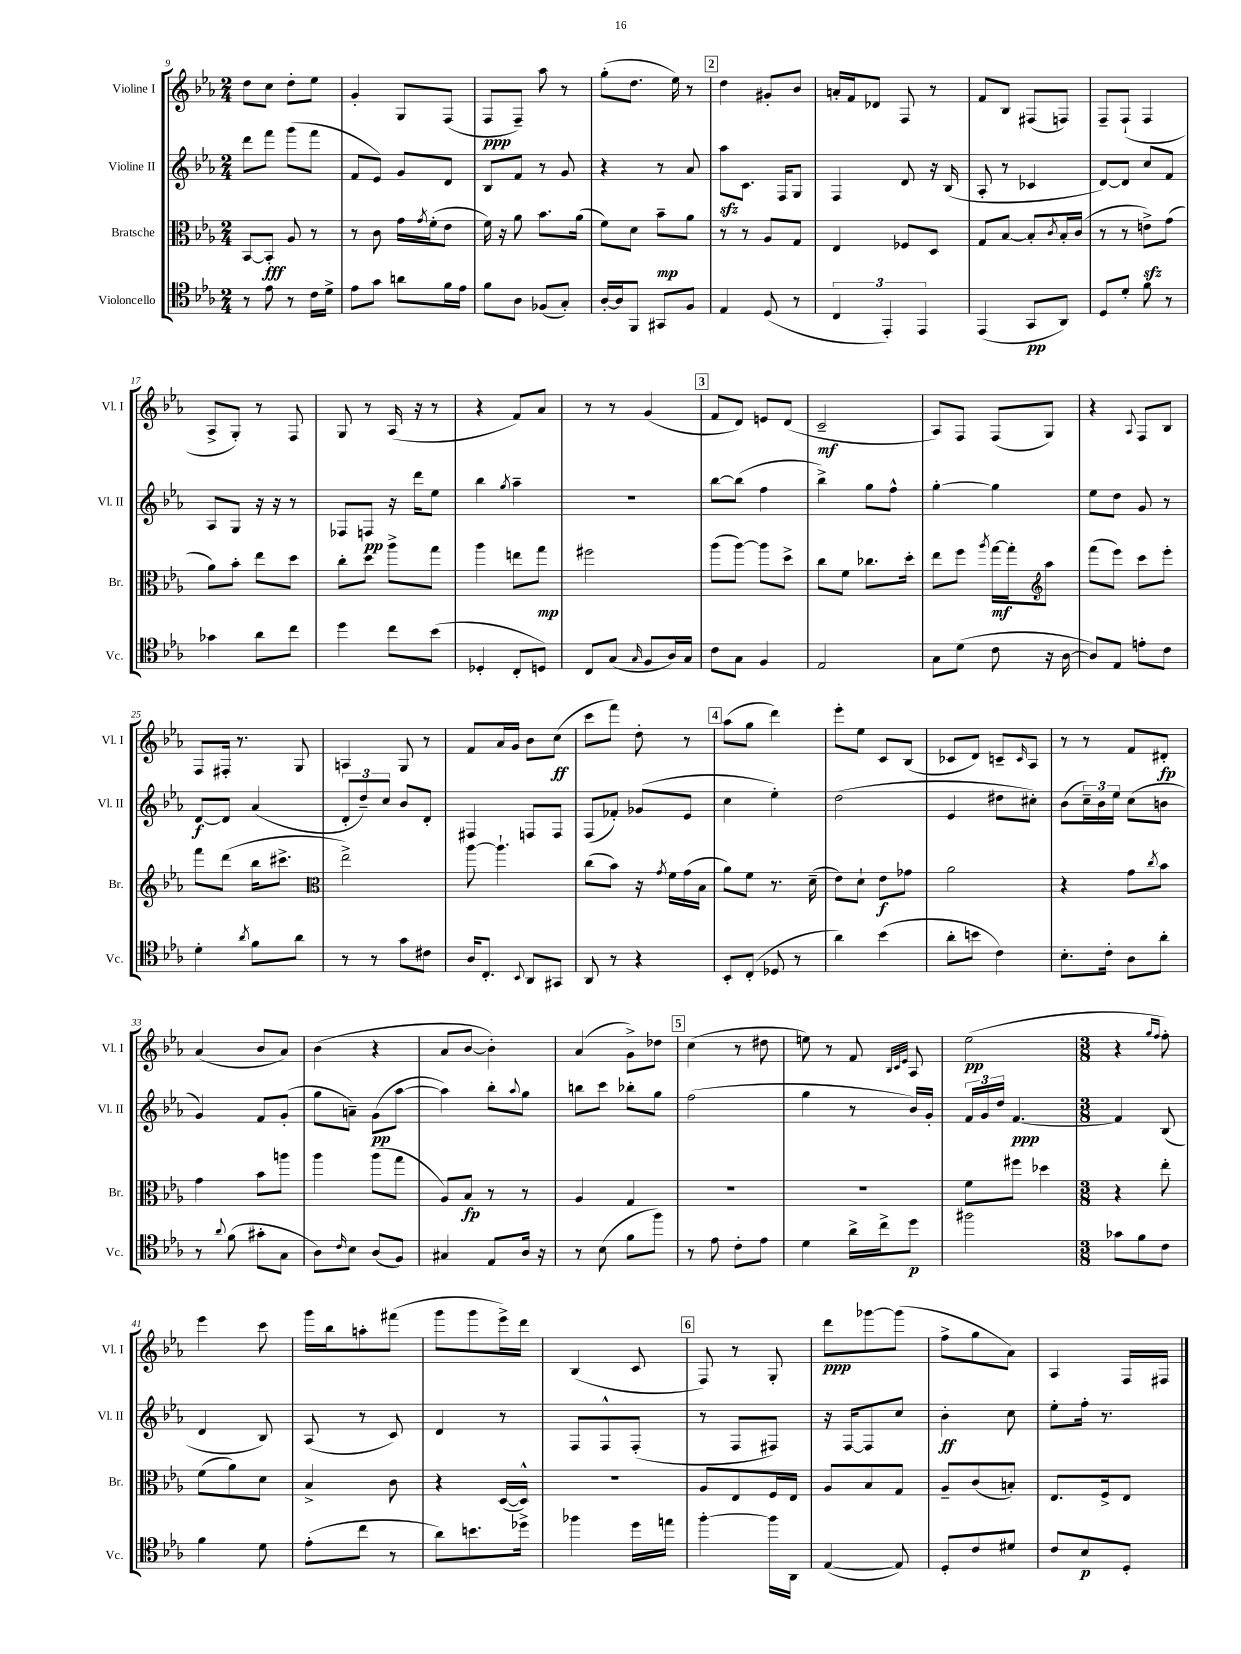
<<
\new StaffGroup <<
\new Staff = "s0" \with { instrumentName = "Violine I" shortInstrumentName = "Vl. I" } {
    \clef treble \key ees \major \numericTimeSignature \time 2/4
    d''8 c''8 d''8-. ees''8 |
    g'4-. g8 f8( |
    f8\ppp f8--) aes''8 r8 |
    g''8-.( d''8. ees''16) r8 |
    \mark \markup { \box "2" } d''4 gis'8-. bes'8 |
    a'16-. f'16 des'8 f8 r8 |
    f'8 bes8 fis8( f8) |
    f8-- f8-!( f4 |
    aes8-> g8-.) r8 f8 |
    g8 r8 aes16( r16 r8 |
    r4 f'8) aes'8 |
    r8 r8 g'4( |
    \mark \markup { \box "3" } f'8 d'8) e'8 d'8( |
    c'2--\mf |
    aes8) f8 f8( g8) |
    r4 \appoggiatura { aes8 } f8 bes8 |
    f8 fis16-. r8. g8 |
    a4 g8 r8 |
    f'8 aes'16 g'16 bes'8 c''8\ff( |
    c'''8 f'''8) d''8-. r8 |
    \mark \markup { \box "4" } aes''8( g''8 d'''4) |
    ees'''8-. ees''8 c'8 bes8( |
    ces'8 d'8) c'8-- \grace { c'16 } aes8 |
    r8 r8 f'8 dis'8-.\fp |
    aes'4( bes'8 aes'8) |
    bes'4( r4 |
    aes'8 bes'8~ bes'4-.) |
    aes'4( g'8->) des''8 |
    \mark \markup { \box "5" } c''4( r8 dis''8 |
    e''8) r8 f'8 \grace { bes32 c'32 ees'32 } aes8 |
    ees''2\pp( |
    \numericTimeSignature \time 3/8 r4 \grace { g''16 f''16 } f''8-.) |
    ees'''4 c'''8 |
    g'''16 bes''16 a''8-. fis'''8( |
    g'''8 g'''8 ees'''16->) d'''16 |
    bes4( c'8 |
    \mark \markup { \box "6" } f8) r8 g8-. |
    d'''8\ppp ges'''8~ ges'''8( |
    f''8-> g''8 aes'8) |
    aes4 f16 fis16 \bar "|." |
}
\new Staff = "s1" \with { instrumentName = "Violine II" shortInstrumentName = "Vl. II" } {
    \clef treble \key ees \major \numericTimeSignature \time 2/4
    d'''8 f'''8 g'''8( f'''8 |
    f'8 ees'8) g'8 d'8 |
    bes8 f'8 r8 g'8 |
    r4 r8 aes'8 |
    \mark \markup { \box "2" } aes''8\sfz c'8. f16 g8 |
    f4 d'8 r16 bes16( |
    aes8-. r8 ces'4 |
    d'8~) d'8 c''8 f'8 |
    aes8 g8 r16 r16 r8 |
    fes8 f8\pp r16 d'''16 ees''8 |
    bes''4 \acciaccatura { g''8 } aes''4-- |
    R2 |
    \mark \markup { \box "3" } bes''8~ bes''8( f''4 |
    bes''4->) g''8 f''8-^ |
    g''4~-. g''4 |
    ees''8 d''8 g'8 r8 |
    d'8~\f d'8 aes'4( |
    \tuplet 3/2 { d'8-. d''8--) c''8 } bes'8 d'8-. |
    fis4 f8 f8 |
    f8( fes'8-.) ges'8( ees'8 |
    \mark \markup { \box "4" } c''4 ees''4-.) |
    d''2( |
    ees'4 dis''8 cis''8-.) |
    bes'8( \tuplet 3/2 { c''16--) bes'16 ees''16 } c''8( b'8 |
    g'4) f'8 g'8-.( |
    g''8 a'8--) g'8\pp( aes''8~ |
    aes''4) bes''8-. \appoggiatura { aes''8 } g''8 |
    b''8 c'''8 bes''8-. g''8 |
    \mark \markup { \box "5" } f''2( |
    g''4 r8 bes'16) g'16-. |
    \tuplet 3/2 { f'16 g'16 d''16 } f'4.~\ppp |
    \numericTimeSignature \time 3/8 f'4 bes8( |
    d'4 bes8) |
    aes8( r8 c'8) |
    d'4 r8 |
    f8 f8-^ f8-.( |
    \mark \markup { \box "6" } r8 f8 fis8) |
    r16 f16~ f8 c''8 |
    bes'4-.\ff c''8 |
    ees''8-. f''16-. r8. \bar "|." |
}
\new Staff = "s2" \with { instrumentName = "Bratsche" shortInstrumentName = "Br." } {
    \clef alto \key ees \major \numericTimeSignature \time 2/4
    bes,8~ bes,8-.\fff aes8 r8 |
    r8 c'8 g'16 \acciaccatura { g'8 } f'16-.( ees'8 |
    f'16) r16 aes'8 bes'8. aes'16( |
    f'8) d'8 bes'8--\mp aes'8 |
    \mark \markup { \box "2" } r8 r8 aes8 g8 |
    ees4 fes8 d8 |
    g8 bes8~ bes8-. \acciaccatura { c'8 } bes16-. c'16( |
    r8 r8 e'8->\sfz) g'8( |
    aes'8) bes'8-. ees''8 d''8 |
    c''8-. d''8 aes''8-> g''8 |
    aes''4 e''8 g''8\mp |
    fis''2 |
    \mark \markup { \box "3" } aes''8( aes''8~) aes''8 d''8-> |
    c''8 f'8 ces''8. d''16-. |
    ees''8 f''8 \acciaccatura { aes''8 } g''16~\mf g''16-. aes''8 |
    \clef treble f'''8( ees'''8) c'''8 ees'''8-. |
    f'''8 d'''8( bes''16 cis'''8.-> |
    \clef alto ees''2->) |
    aes''8~ aes''4.-! |
    c''8( bes'8) r16 \acciaccatura { g'8 } f'16 g'16( bes16 |
    \mark \markup { \box "4" } aes'8) f'8 r8. d'16--( |
    ees'8) d'8-! ees'8\f ges'8 |
    aes'2 |
    r4 g'8 \acciaccatura { c''8 } bes'8 |
    g'4 bes'8 a''8 |
    aes''4 aes''8( g''8 |
    aes8) bes8\fp r8 r8 |
    aes4 g4 |
    \mark \markup { \box "5" } R2 |
    R2 |
    f'8 fis''8 des''4 |
    \numericTimeSignature \time 3/8 r4 ees''8-. |
    f'8( aes'8) d'8 |
    bes4-> c'8 |
    r4 d16~( d16-^) |
    R4. |
    \mark \markup { \box "6" } aes8 ees8 f16 ees16 |
    aes8 bes8 g8 |
    aes8-- c'8( b8-.) |
    ees8. f16-> ees8 \bar "|." |
}
\new Staff = "s3" \with { instrumentName = "Violoncello" shortInstrumentName = "Vc." } {
    \clef tenor \key ees \major \numericTimeSignature \time 2/4
    r8 ees'8 r8 c'16 d'16-> |
    ees'8 g'8 a'8 f'16 ees'16 |
    f'8 aes8 fes8( g8-.) |
    aes16~-. aes16 f,8 gis,8 f8 |
    \mark \markup { \box "2" } ees4 d8( r8 |
    \tuplet 3/2 { c4 ees,4-.) ees,4 } |
    ees,4( g,8\pp aes,8) |
    d8 d'8-. f'8 r8 |
    ges'4 aes'8 c''8 |
    d''4 c''8 bes'8( |
    des4-. c8-. d8) |
    c8 g8( \grace { g16 } f8 aes16) g16 |
    \mark \markup { \box "3" } c'8 g8 f4 |
    ees2 |
    g8 d'8( c'8 r16 aes16~ |
    aes8) ees8 e'8-. c'8 |
    d'4-. \acciaccatura { aes'8 } f'8 aes'8 |
    r8 r8 g'8 cis'8 |
    aes16 c8.-. \appoggiatura { bes,8 } aes,8 gis,8 |
    aes,8 r8 r4 |
    \mark \markup { \box "4" } bes,8-. c8-.( des8 r8 |
    aes'4) bes'4( |
    aes'8-. b'8 c'4) |
    bes8.-. c'16-. aes8 aes'8-. |
    r8 \appoggiatura { aes'8 } f'8( gis'8-. g8 |
    aes8) \grace { c'16 } bes8 aes8( f8) |
    gis4 ees8 aes16 r16 |
    r8 bes8( f'8 f''8) |
    \mark \markup { \box "5" } r8 ees'8 c'8-. ees'8 |
    d'4 aes'16-> c''16-> d''8\p |
    fis''2 |
    \numericTimeSignature \time 3/8 ges'8 f'8 c'8 |
    f'4 d'8 |
    ees'8-.( c''8 r8 |
    aes'8) b'8. des''16-> |
    fes''4 d''16 e''16 |
    \mark \markup { \box "6" } f''4~-. f''16 aes,16 |
    ees4~( ees8) |
    d8-. c'8 dis'8 |
    c'8 bes8\p d8-. \bar "|." |
}
>>
>>
\layout { \context { \Score currentBarNumber = #9 } }
